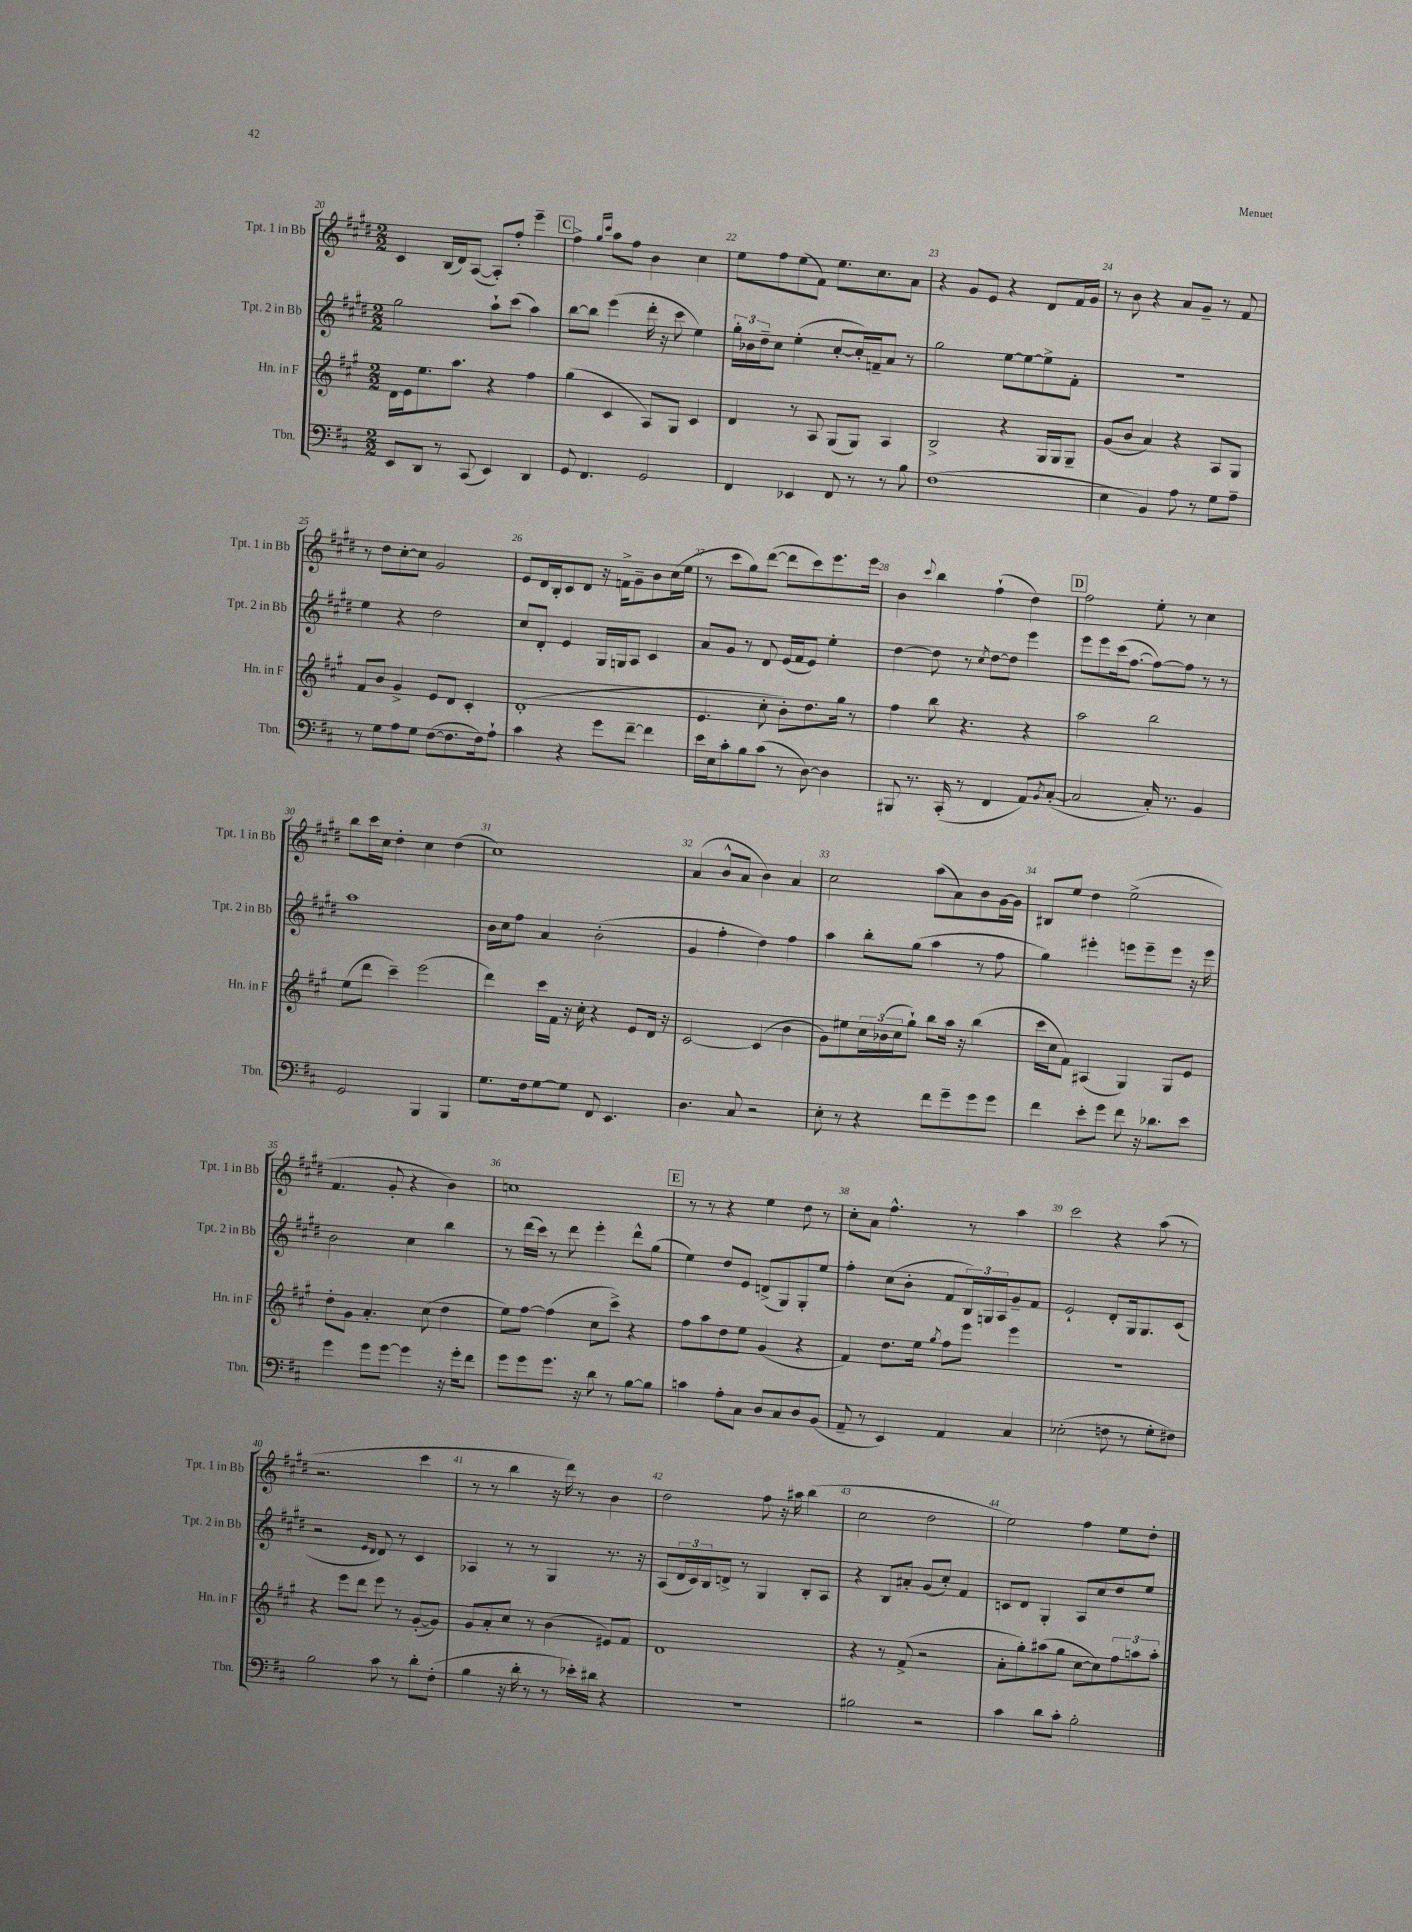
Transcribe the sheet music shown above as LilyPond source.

<<
\new StaffGroup <<
\new Staff = "s0" \with { instrumentName = "Tpt. 1 in Bb" shortInstrumentName = "Tpt. 1 in Bb" } {
    \clef treble \key e \major \numericTimeSignature \time 2/2
    cis'4 b16( dis'16) a8~( a8-.) fis''8-. e'''4-- |
    \mark \markup { \box "C" } fis''4-> \grace { gis''16 cis'''16 } a''8 fis''8 b'4 cis''4 |
    e''8 fis''8 e''8( fis'8) e''8. cis''8. a'8 |
    r4 gis'8 e'8 r4 dis'8 fis'16 gis'16 |
    r8 b'8 r4 a'8 gis'8-- r8 fis'8 |
    r8 dis''8 cis''8~-. cis''8 gis'2 |
    e'8 dis'16 b16-. cis'8 dis'8 r16 f'16-> gis'8-- b'8 cis''16( e''16 |
    r8 cis'''8 gis''8) dis'''8~( dis'''8 cis'''8) e'''8. e'''16 |
    b'4 \appoggiatura { cis'''8 } b''4 fis''4-!( dis''4) |
    \mark \markup { \box "D" } fis''2 e''8-. r8 cis''4 |
    b''8 cis'''16 cis''16 dis''4-. cis''4 dis''4( |
    cis''1) |
    a'4( b'8-^ a'8 b'4) a'4 |
    cis''2 a''8( a'8) b'8 gis'16~ gis'16 |
    bis8 e''8 dis''4 e''2->( |
    fis'4. gis'8-. r4 b'4) |
    c''1 |
    \mark \markup { \box "E" } r8 r8 r4 e''4 dis''8 r8 |
    cis''8-. a'8 fis''4.-^ r8 a''4 |
    cis'''2 r4 a''8( r8 |
    r2. cis'''4 |
    r8 r8 b''4 r16 dis'''16) r8 b'4 |
    dis''2 fis''8 r16 ais''16 b''4( |
    cis''2 dis''2 |
    e''2) fis''4 e''8 dis''8-. \bar "|." |
}
\new Staff = "s1" \with { instrumentName = "Tpt. 2 in Bb" shortInstrumentName = "Tpt. 2 in Bb" } {
    \clef treble \key e \major \numericTimeSignature \time 2/2
    gis''2 a''8-! cis'''8( a''4) |
    \mark \markup { \box "C" } b''8~ b''8 e'''4( dis'''16-. r16 cis'''8 e''4) |
    \tuplet 3/2 { gis''16-. bes'16 dis''16-- } cis''8 e''4-.( cis''8~-. cis''16-.) f'16-- a'8 r8 |
    gis''2 e''8~ e''8~ e''8-> fis'8-. |
    r1 |
    e''4 r4 dis''2 |
    cis''8 dis'8-. e'4 gis16 g16 a8 cis'4 |
    a'8 gis'8 r8 dis'8 e'16( fis'16 e'8) e''4-. |
    dis''4~ dis''8 r8 \acciaccatura { cis''8 } dis''8~ dis''8 e'''4 |
    \mark \markup { \box "D" } e'''8 e'''8 cis'''16( fis''8.~ fis''8~) fis''8 r8 r8 |
    a''1 |
    b'16 cis''16 fis''8 a'4 b'2-.( |
    gis'4 fis''4-. dis''4) fis''4 |
    a''4 b''8-. gis''8( a''4 r8 fis''8 |
    gis''4) eis'''4-. e'''8 e'''8-- e'''8 r16 e'''16 |
    b'2 cis''4 b''4 |
    r8 dis'''16( cis'''16) r8 dis'''8 e'''4-. dis'''8-^ gis''8( |
    \mark \markup { \box "E" } e''4) dis''8 e'8 d'8->( gis8) gis8-. e''8 |
    fis''4-. cis''8( b'8-. fis'8 \tuplet 3/2 { b16) g16 a16 } gis'8-- fis'8 |
    e'2-! dis'8-. gis16 gis8. cis'8( |
    r2 \grace { e'16 dis'16 } dis'8) r8 cis'4 |
    aes4 r8 r8 gis4 r8. r16 |
    a8( \tuplet 3/2 { dis'16 cis'16) b16 } d'8-> r8 gis4 b8-. a8 |
    r4 b8 ais'8-. gis'8( cis''8-.) fis'4 |
    c'8 dis'8 gis4-. a8 cis''8 dis''8 e''8 \bar "|." |
}
\new Staff = "s2" \with { instrumentName = "Hn. in F" shortInstrumentName = "Hn. in F" } {
    \clef treble \key a \major \numericTimeSignature \time 2/2
    d'16 e'16 e''8. a''8. r4 fis''4 |
    \mark \markup { \box "C" } gis''4( cis'4 a8) gis8 cis'4 |
    d'4 r8 a8 gis8( gis8) a4 |
    b2-> r4 gis16 gis16 gis8-- |
    gis'8( b'8 a'4) r4 a8 gis8 |
    fis'8 b'8 gis'4-> e'8 d'8 cis'4-. |
    d'1-.( |
    e'4. cis''8-. b'8-.) d''8. gis''16 r8 |
    fis''4 b''8 r4. r4 |
    \mark \markup { \box "D" } a''2 b''2 |
    e''8( d'''8 cis'''4--) e'''2( |
    d'''4) cis'''16 fis'16 r16 cis''16-. r4 e'8 d'16 r16 |
    cis'2~ cis'4( b'4 |
    gis'8) eis''8 \tuplet 3/2 { cis''16 bes'16( cis''16 } gis''8-!) b''8 a''16 r16 b''4( |
    cis'''16 cis''16 fis'8) ais4( gis4) gis8 e'8 |
    d''8-. gis'8 a'4.-. cis''8( d''4 |
    e''8) fis''8~ fis''4( cis''8 cis'''8->) r4 |
    \mark \markup { \box "E" } fis''8 a''8 d''8 e''8 gis'4( r4 |
    fis'4) d''8. e''16 \acciaccatura { gis''8 } fis''8 e'''8 e'''4 |
    R1 |
    r4 e'''8 d'''8 e'''8 r8 gis'8~-.( gis'8) |
    gis'8 a'8-. cis''8 r8 b'4( eis'8) fis'8 |
    d'1 |
    r4 r8 fis'8->( r2 |
    a'8-. gis''8-.) ais''8( gis''8 cis''8~ cis''8) \tuplet 3/2 { fis''8 a''8 a''8-. } \bar "|." |
}
\new Staff = "s3" \with { instrumentName = "Tbn." shortInstrumentName = "Tbn." } {
    \clef bass \key d \major \numericTimeSignature \time 2/2
    e,8 d,8 r8 cis,8( e,4) d,4 |
    \mark \markup { \box "C" } g,8 fis,4. g,2 |
    fis,4 ees,4 fis,8 r8 r8 b8 |
    fis1( |
    e4 b,4) a8 r8 g8 a8-- |
    r8 g8 a8 g8 fis8~( fis8. fis16) a8-! |
    cis'4 r4 g'8 fis'8~-- fis'4 |
    e'16 e16 cis'8-. b8 cis'8( r8 d8~) d4 |
    bis,,8 r8. cis,16-.( r8 fis,4 a,8) \acciaccatura { b,8 } cis8~-.( |
    \mark \markup { \box "D" } cis2 cis16-.) r8. b,4 |
    g,2 b,,4 b,,4 |
    g8. fis16 g8~ g8 fis,8 e,4. |
    d4. cis8 r2 |
    e8-. r8 r4 fis'8 g'8-- g'8 g'8 |
    fis'4 e'8-. g'8 fis'8 r16 des'8. e'8 |
    g'4 g'8 g'8~ g'4 r16 g'16-. fis'8 |
    g'8 g'8 g'8. r16 d'8 r8 b8~ b8 |
    \mark \markup { \box "E" } c'4 a8-. cis8 d8 cis8 d8 b,8( |
    a,8-- r8 e,4) a,4 cis4 |
    ees2-.( f8 r8 g8-. fis8) |
    b2 cis'8 r8 d'8-. fis8-.( |
    b4 r16 d'16-. r8 r8 ees'16-.) dis'16 r4 |
    r1 |
    bis2 r2 |
    cis'4 d'8 cis'8-. b2-. \bar "|." |
}
>>
>>
\layout { \context { \Score currentBarNumber = #20 \override BarNumber.break-visibility = ##(#f #t #t) barNumberVisibility = #all-bar-numbers-visible } }
